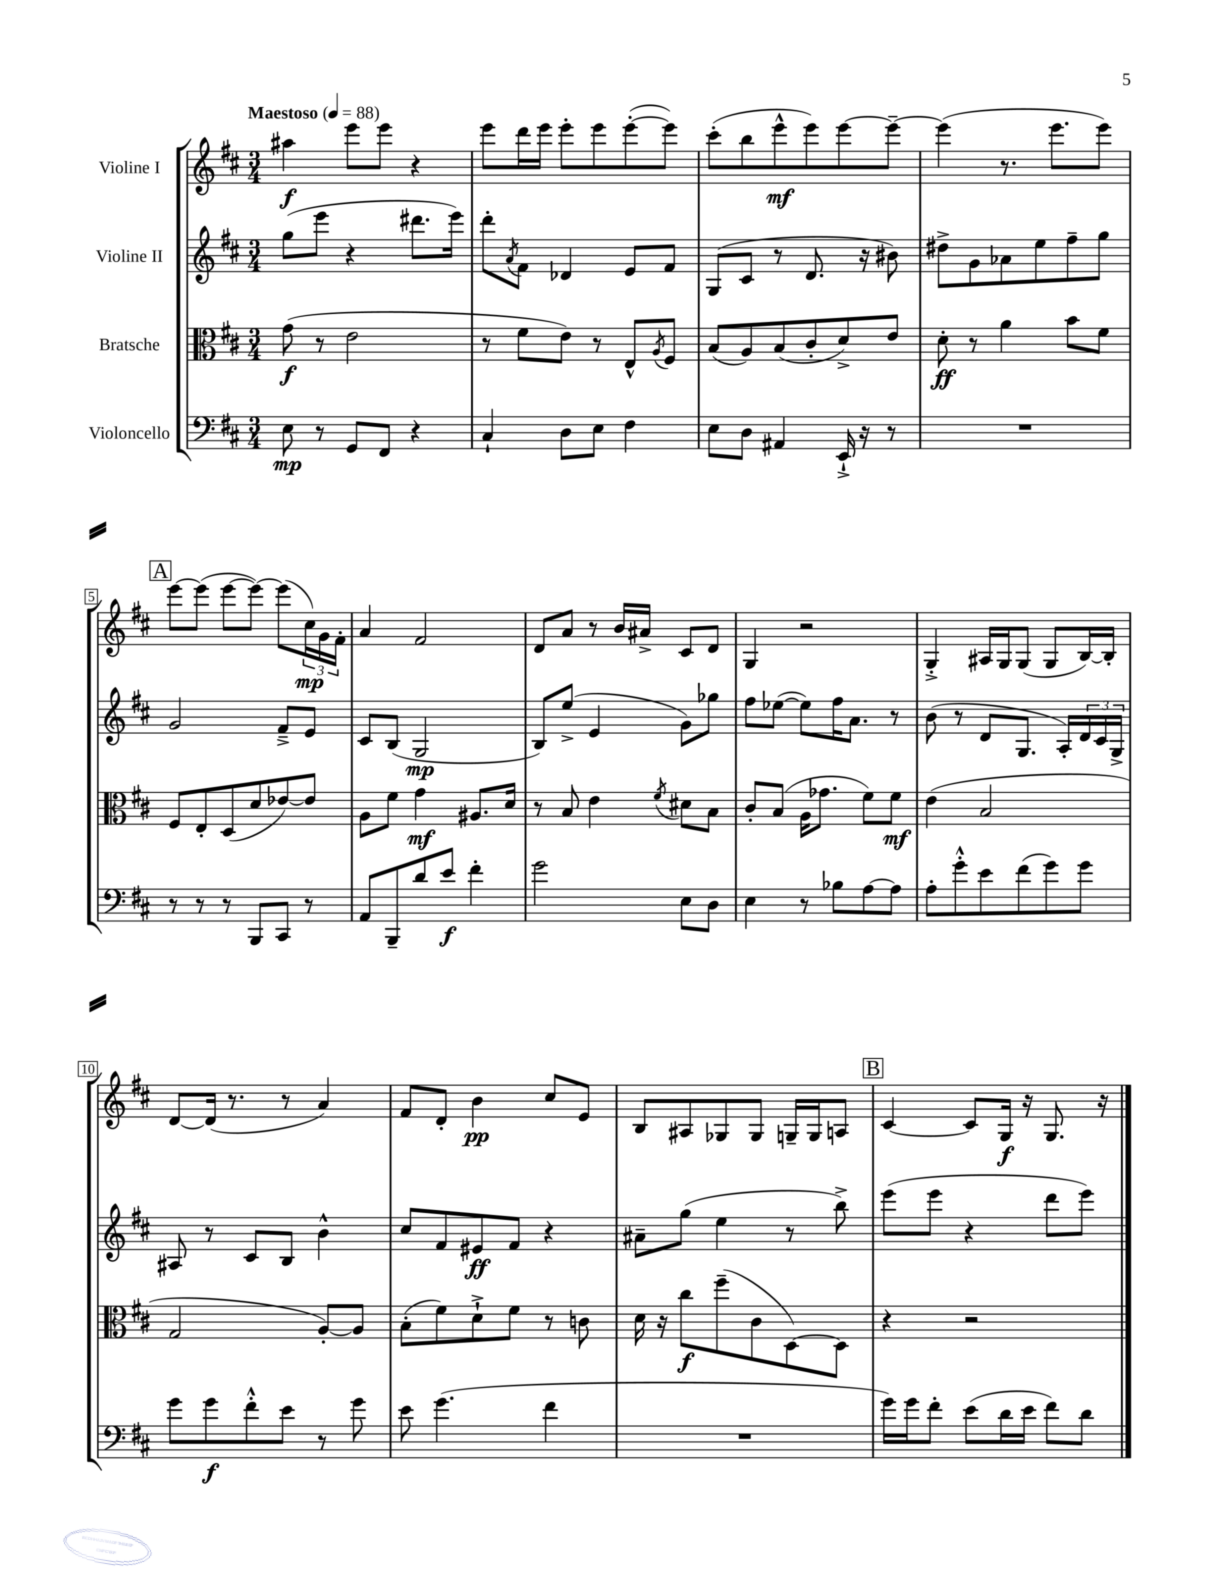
<<
\new StaffGroup <<
\new Staff = "s0" \with { instrumentName = "Violine I" } {
    \clef treble \key d \major \numericTimeSignature \time 3/4 \tempo "Maestoso" 4 = 88
    ais''4\f e'''8 e'''8 r4 |
    e'''8 d'''16 e'''16 e'''8-. e'''8 e'''8~-.( e'''8) |
    cis'''8-.( b''8 e'''8-^\mf e'''8) e'''8~ e'''8~-- |
    e'''4( r8. e'''8. e'''8) |
    \mark \markup { \box "A" } e'''8~ e'''8( e'''8~ e'''8~) e'''8( \tuplet 3/2 { cis''16\mp) g'16 fis'16-. } |
    a'4 fis'2 |
    d'8 a'8 r8 b'16 ais'16-> cis'8 d'8 |
    g4 r2 |
    g4-.-> ais16 g16 g8( g8 b16~) b16-. |
    d'8~ d'16( r8. r8 a'4) |
    fis'8 d'8-. b'4\pp cis''8 e'8 |
    b8 ais8 ges8 ges8 g16-- g16 a8 |
    \mark \markup { \box "B" } cis'4~ cis'8 g16\f r16 g8. r16 \bar "|." |
}
\new Staff = "s1" \with { instrumentName = "Violine II" } {
    \clef treble \key d \major \numericTimeSignature \time 3/4
    g''8( e'''8 r4 dis'''8. e'''16) |
    d'''8-. \acciaccatura { a'8 } fis'8 des'4 e'8 fis'8 |
    g8( cis'8 r8 d'8. r16 bis'8) |
    dis''8-> g'8 aes'8 e''8 fis''8-- g''8 |
    \mark \markup { \box "A" } g'2 fis'8---> e'8 |
    cis'8 b8( g2\mp |
    b8) e''8->( e'4 g'8) ges''8 |
    fis''8 ees''8~( ees''8) fis''16 a'8. r8 |
    b'8( r8 d'8 g8. a16-.) \tuplet 3/2 { d'16 cis'16 g16-> } |
    ais8 r8 cis'8 b8 b'4-^ |
    cis''8 fis'8 eis'8\ff fis'8 r4 |
    ais'8-- g''8( e''4 r8 b''8->) |
    \mark \markup { \box "B" } e'''8( e'''8 r4 d'''8 e'''8) \bar "|." |
}
\new Staff = "s2" \with { instrumentName = "Bratsche" } {
    \clef alto \key d \major \numericTimeSignature \time 3/4
    g'8\f( r8 e'2 |
    r8 fis'8 e'8) r8 e8-^ \acciaccatura { a8 } fis8 |
    b8( a8) b8( cis'8-. d'8->) e'8 |
    d'8-.\ff r8 a'4 b'8 fis'8 |
    \mark \markup { \box "A" } fis8 e8-. d8( d'8 ees'8~) ees'8 |
    a8 fis'8 g'4\mf ais8. d'16 |
    r8 b8 e'4 \acciaccatura { fis'8 } dis'8 b8 |
    cis'8-. b8( a16 ges'8. fis'8) fis'8\mf |
    e'4( b2 |
    g2 a8~-.) a8 |
    b8-.( fis'8) d'8-!-> fis'8 r8 c'8 |
    d'16 r16 cis''8\f fis''8--( cis'8 d8~) d8 |
    \mark \markup { \box "B" } r4 r2 \bar "|." |
}
\new Staff = "s3" \with { instrumentName = "Violoncello" } {
    \clef bass \key d \major \numericTimeSignature \time 3/4
    e8\mp r8 g,8 fis,8 r4 |
    cis4-! d8 e8 fis4 |
    e8 d8 ais,4 e,16-!-> r16 r8 |
    R2. |
    \mark \markup { \box "A" } r8 r8 r8 b,,8 cis,8 r8 |
    a,8 b,,8-- d'8 e'8\f fis'4-. |
    g'2 e8 d8 |
    e4 r8 bes8 a8~ a8 |
    a8-. g'8-.-^ e'8 fis'8( g'8) g'8 |
    g'8 g'8\f fis'8-.-^ e'8 r8 g'8 |
    e'8 g'4.( fis'4 |
    R2. |
    \mark \markup { \box "B" } g'16) g'16 fis'8-. e'8( d'16 e'16 fis'8) d'8 \bar "|." |
}
>>
>>
\layout { \context { \Score \override BarNumber.stencil = #(make-stencil-boxer 0.1 0.3 ly:text-interface::print) } }
